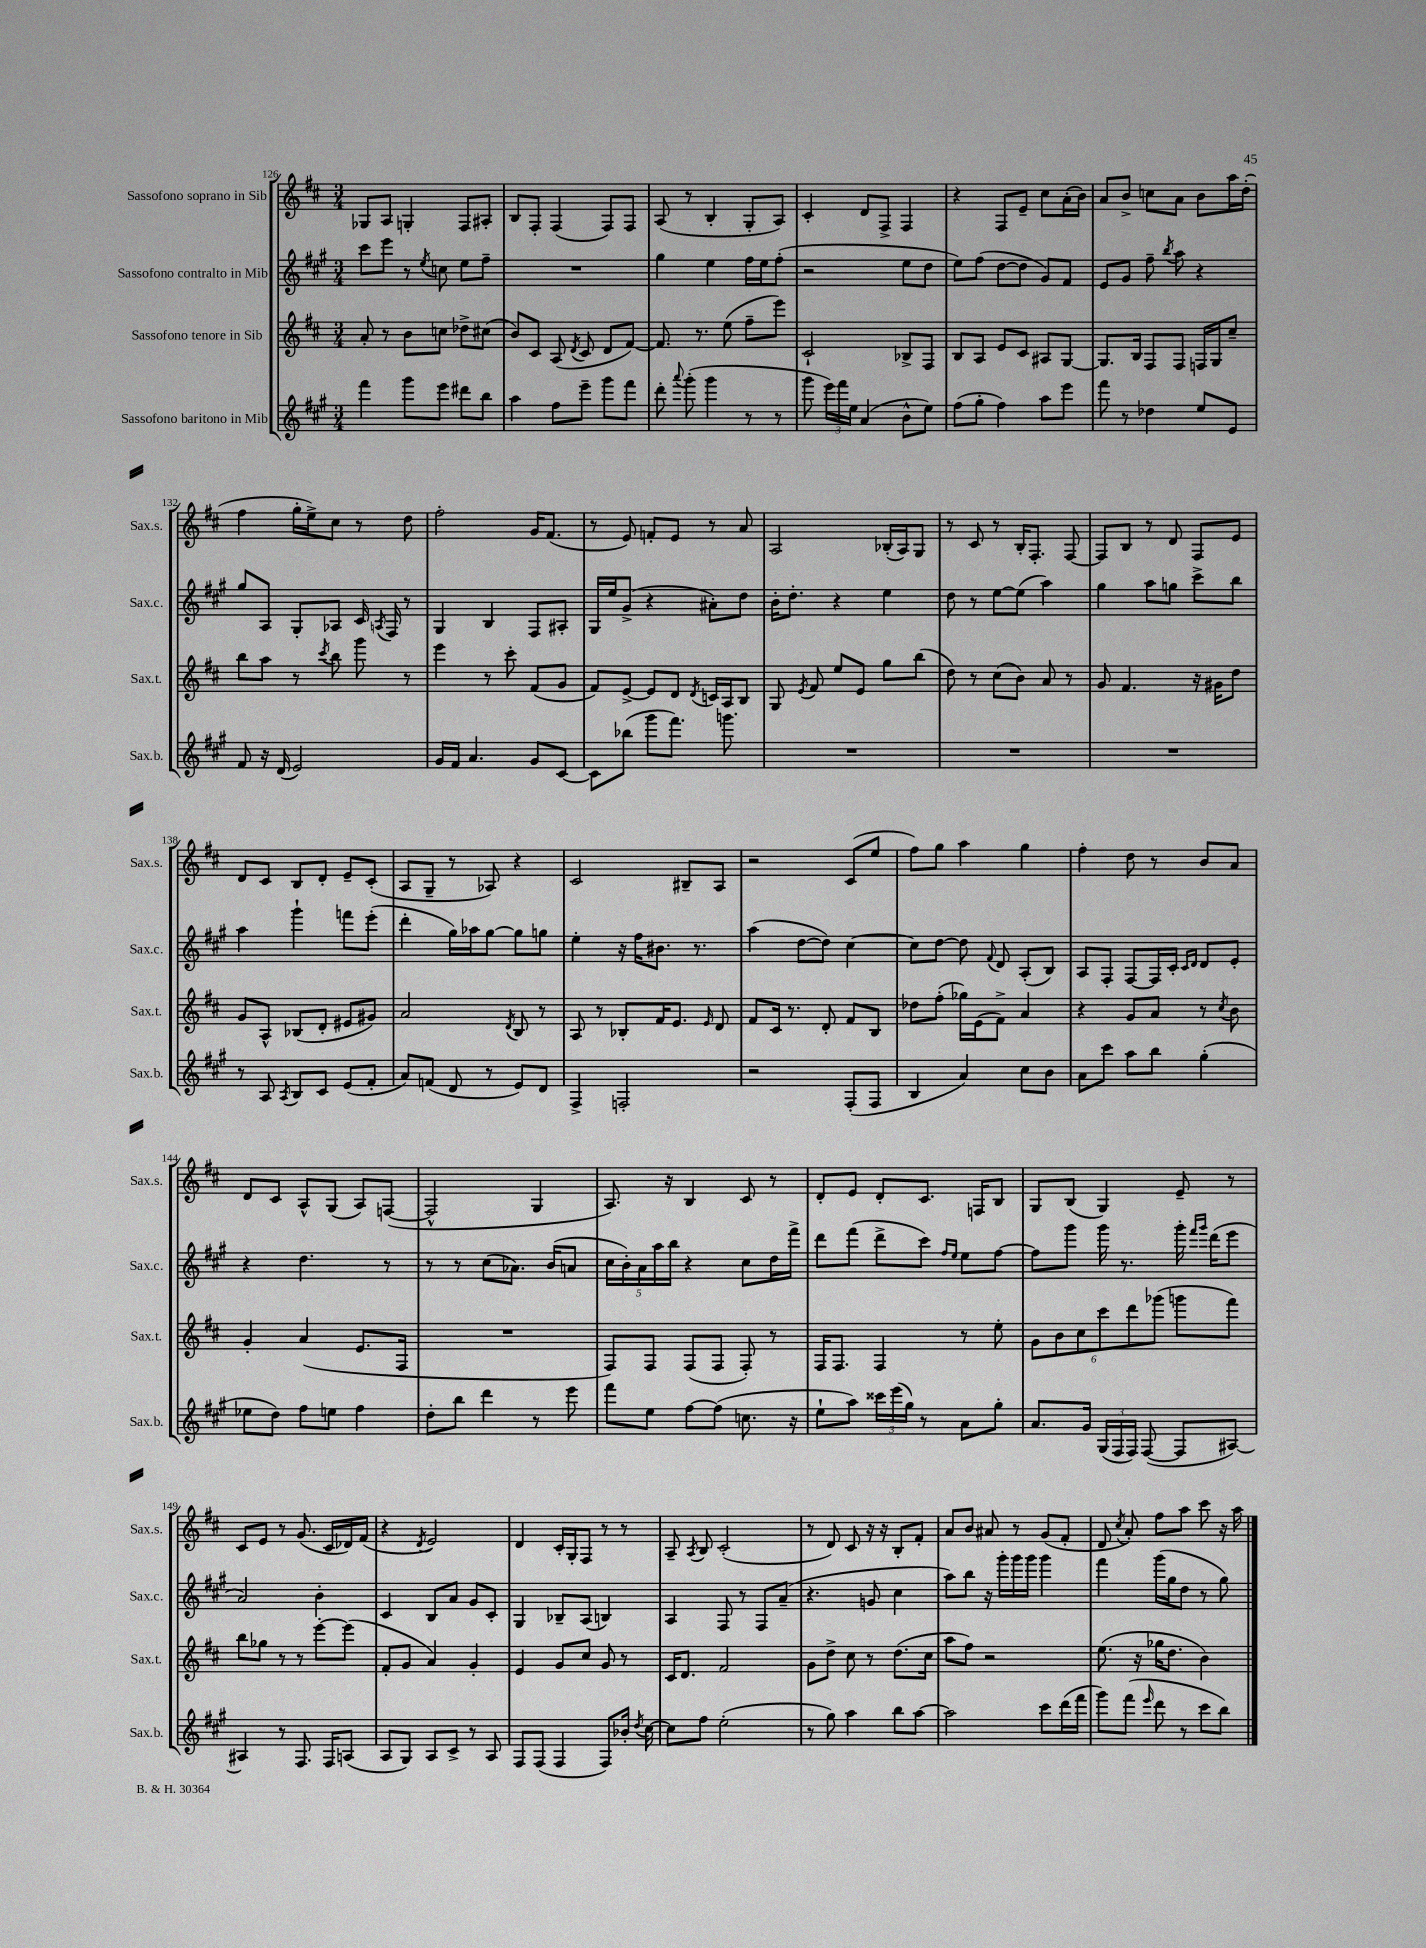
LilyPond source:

<<
\new StaffGroup <<
\new Staff = "s0" \with { instrumentName = "Sassofono soprano in Sib" shortInstrumentName = "Sax.s." } {
    \clef treble \key d \major \numericTimeSignature \time 3/4
    \autoBeamOff ges8[ a8] g4-. fis8[ ais8]-. |
    b8[ fis8]-. fis4( fis8[) fis8] |
    a8( r8 b4-. g8[-. a8]) |
    cis'4-. d'8[ fis8]-> fis4 |
    r4 fis8[ e'8]-- cis''8[ a'16-.( b'16]) |
    a'8[ b'8]-> c''8[ a'8] b'8[ a''16 d''16]-.( |
    fis''4 g''16[-. e''16->) cis''8] r8 d''8 |
    fis''2-. g'16[ fis'8.]( |
    r8 e'8) f'8[-. e'8] r8 a'8 |
    a2 bes16[-.( a16) g8] |
    r8 cis'8 r8 b16[-. fis8.]-. fis8~ |
    fis8[ b8] r8 d'8 fis8[ e'8] |
    d'8[ cis'8] b8[ d'8]-. e'8[-- cis'8]-.( |
    a8[ g8]-- r8 aes8) r4 |
    cis'2 bis8[-- a8] |
    r2 cis'8[( e''8] |
    fis''8[) g''8] a''4 g''4 |
    fis''4-. d''8 r8 b'8[ a'8] |
    d'8[ cis'8] a8[-^ g8]( a8[) f8]~( |
    f2-^ g4 |
    a8.) r16 b4 cis'8 r8 |
    d'8[-. e'8] d'8[-. cis'8.] f16[ b8] |
    g8[ b8]( g4) e'8-- r8 |
    cis'8[ e'8] r8 g'8.( cis'16[ des'16) fis'16]( |
    r4 \acciaccatura { d'8 } e'2) |
    d'4 cis'16[-. g16-. fis8] r8 r8 |
    a8-- \acciaccatura { a8 } b8 cis'2-.( |
    r8 d'8) cis'8 r16 r16 b8[-. fis'8]-. |
    a'8[ b'8] ais'8 r8 g'8[( fis'8]-. |
    d'8 \acciaccatura { cis''8 } a'8-.) fis''8[ a''8] cis'''8 r16 a''16 \bar "|." |
}
\new Staff = "s1" \with { instrumentName = "Sassofono contralto in Mib" shortInstrumentName = "Sax.c." } {
    \clef treble \key a \major \numericTimeSignature \time 3/4
    \autoBeamOff cis'''8[ e'''8] r8 \acciaccatura { e''8 } c''8 e''8[ fis''8]-- |
    R2. |
    gis''4 e''4 fis''16[ e''16 fis''8]-.( |
    r2 e''8[ d''8] |
    e''8[) fis''8]( d''8[~ d''8] gis'8[) fis'8] |
    e'8[ gis'8] fis''8-- \acciaccatura { b''8 } a''8 r4 |
    gis''8[ a8] gis8[-. aes8] cis'16 \acciaccatura { a8 } fis16 r8 |
    gis4 b4 fis8[ ais8]-. |
    gis16[ e''16 gis'8]->( r4 ais'8[-.) d''8] |
    b'16[-. d''8.]-. r4 e''4 |
    d''8 r8 e''8[~ e''8]( a''4) |
    gis''4 a''8[ g''8] cis'''8[-> b''8] |
    a''4 gis'''4-! f'''8[ e'''8]-.( |
    d'''4-. gis''16[) aes''16 gis''8]~ gis''8[ g''8] |
    e''4-. r16 fis''16[ bis'8.] r8. |
    a''4( d''8[~ d''8]) cis''4~ |
    cis''8[ d''8]~ d''8 \appoggiatura { fis'8 } d'8 a8[-.( b8]) |
    a8[ fis8]-. fis8[~ fis16 cis'16]-. \grace { cis'16[ d'16] } d'8[ e'8]-. |
    r4 d''4. r8 |
    r8 r8 cis''8[( aes'8.]) b'16[( a'8] |
    \tuplet 5/4 { cis''16[ b'16-.) a'16 a''16 b''16] } r4 cis''8[ d''16 fis'''16]-> |
    d'''8[ fis'''8]( d'''8[-> cis'''8]) \grace { fis''16[ e''16] } e''8[ fis''8]~ |
    fis''8[ gis'''8] gis'''16 r8. gis'''16-. \grace { fis'''16[ gis'''16] } d'''16[( e'''8] |
    a'2) b'4-. |
    cis'4 b8[ a'8] gis'8[ cis'8]-. |
    gis4 bes8[-- a8]( b4) |
    a4 fis8 r8 fis8[ a'8]--( |
    r4. g'8 cis''4 |
    a''8[) b''8] r16 gis'''16[-. gis'''16 gis'''16] gis'''4 |
    fis'''4 gis'''16[( gis''16 d''8] r8 gis''8) \bar "|." |
}
\new Staff = "s2" \with { instrumentName = "Sassofono tenore in Sib" shortInstrumentName = "Sax.t." } {
    \clef treble \key d \major \numericTimeSignature \time 3/4
    \autoBeamOff a'8-. r8 b'8[ c''8] des''8[-> cis''8]( |
    b'8[) cis'8] a8( \acciaccatura { d'8 } cis'8 d'8[ fis'8]~) |
    fis'8. r8. e''8( fis''8[-- e'''8]) |
    cis'2-! bes8[-> fis8] |
    b8[ a8] e'8[ cis'8] ais8[ g8]~ |
    g8.[ b16] fis8[ fis8] f16[ g16 cis''8]-- |
    b''8[ a''8] r8 \acciaccatura { cis'''8 } b''8 g'''8 r8 |
    e'''4 r8 cis'''8-. fis'8[( g'8] |
    fis'8[) e'8]~-> e'8[ d'8] \acciaccatura { d'8 } c'16[ a16 b8] |
    g8 \acciaccatura { e'8 } fis'8 e''8[ e'8] g''8[ b''8]( |
    d''8) r8 cis''8[( b'8]) a'8 r8 |
    g'8 fis'4. r16 gis'16[ d''8] |
    g'8[ a8]-^ bes8[( d'8]-. eis'8[ gis'8]) |
    a'2 \acciaccatura { d'8 } b8 r8 |
    a8 r8 bes8[-. fis'16 e'8.] \grace { e'16 } d'8 |
    fis'8[ cis'16] r8. d'8-. fis'8[ b8] |
    des''8[ fis''8]-.( ges''16[) e'16( fis'8]->) a'4 |
    r4 g'8[ a'8] r8 \acciaccatura { cis''8 } b'8 |
    g'4-. a'4( e'8.[ fis16] |
    R2. |
    fis8[) fis8] fis8[( fis8] fis8-.) r8 |
    fis16[ fis8.] fis4 r8 e''8-. |
    \tuplet 6/4 { g'8[ b'8 cis''8 cis'''8 d'''8 ges'''8]( } g'''8[ fis'''8]) |
    b''8[ ges''8] r8 r8 e'''8[~-. e'''8]( |
    fis'8[-. g'8] a'4) g'4-. |
    e'4 g'8[ cis''8] g'8 r8 |
    cis'16[ d'8.] fis'2 |
    g'8[ d''8]-> cis''8 r8 d''8.[( cis''16] |
    a''8[ fis''8]) r2 |
    e''8.( r16 ges''16[ d''8.] b'4) \bar "|." |
}
\new Staff = "s3" \with { instrumentName = "Sassofono baritono in Mib" shortInstrumentName = "Sax.b." } {
    \clef treble \key a \major \numericTimeSignature \time 3/4
    \autoBeamOff fis'''4 gis'''8[ e'''8] dis'''8[ b''8] |
    a''4 fis''8[ e'''8]-- gis'''8[ fis'''8] |
    d'''8-. \appoggiatura { a'''8 } gis'''8-.( gis'''4 r8 r8 |
    gis'''8 \tuplet 3/2 { e'''16[) fis'''16 e''16] } a'4( b'8[-^ e''8]) |
    fis''8[( gis''8]-. fis''4) a''8[ e'''8] |
    fis'''8 r8 des''4 e''8[ e'8] |
    fis'8 r16 d'16( e'2) |
    gis'16[ fis'16] a'4. gis'8[ cis'8]~ |
    cis'8[ bes''8]( gis'''8[ fis'''8.]) g'''8. |
    R2. |
    R2. |
    R2. |
    r8 a8 \acciaccatura { a8 } b8[ cis'8] e'8[( fis'8]-. |
    a'8[) f'8]( d'8 r8 e'8[) d'8] |
    fis4-> f2-. |
    r2 fis8[-.( fis8] |
    b4 a'4) cis''8[ b'8] |
    a'8[ cis'''8] a''8[ b''8] gis''4-.( |
    ees''8[ d''8]) fis''8[ e''8] fis''4 |
    d''8[-. b''8] d'''4 r8 e'''8 |
    fis'''8[ e''8] fis''8[~ fis''8]( c''8. r16 |
    e''8[-! a''8]) \tuplet 3/2 { cisis'''16[ e'''16( gis''16]) } r8 a'8[ gis''8]-. |
    a'8.[ gis'16] \tuplet 3/2 { gis16[( fis16 fis16]) } fis8~( fis8[ ais8]~) |
    ais4 r8 fis8. fis16[ a8]( |
    a8[ gis8]) a8[ cis'8]-> r8 a8 |
    fis8[ fis8]( fis4 fis8[) bes'16]-. \acciaccatura { d''8 } cis''16~ |
    cis''8[ fis''8] e''2-.( |
    r8 gis''8) a''4 b''8[ a''8]~ |
    a''2 cis'''8[ d'''16( fis'''16] |
    gis'''8[) fis'''8]( \grace { e'''16 } d'''8 r8 cis'''8[ b''8]) \bar "|." |
}
>>
>>
\layout { \context { \Score currentBarNumber = #126 } }
